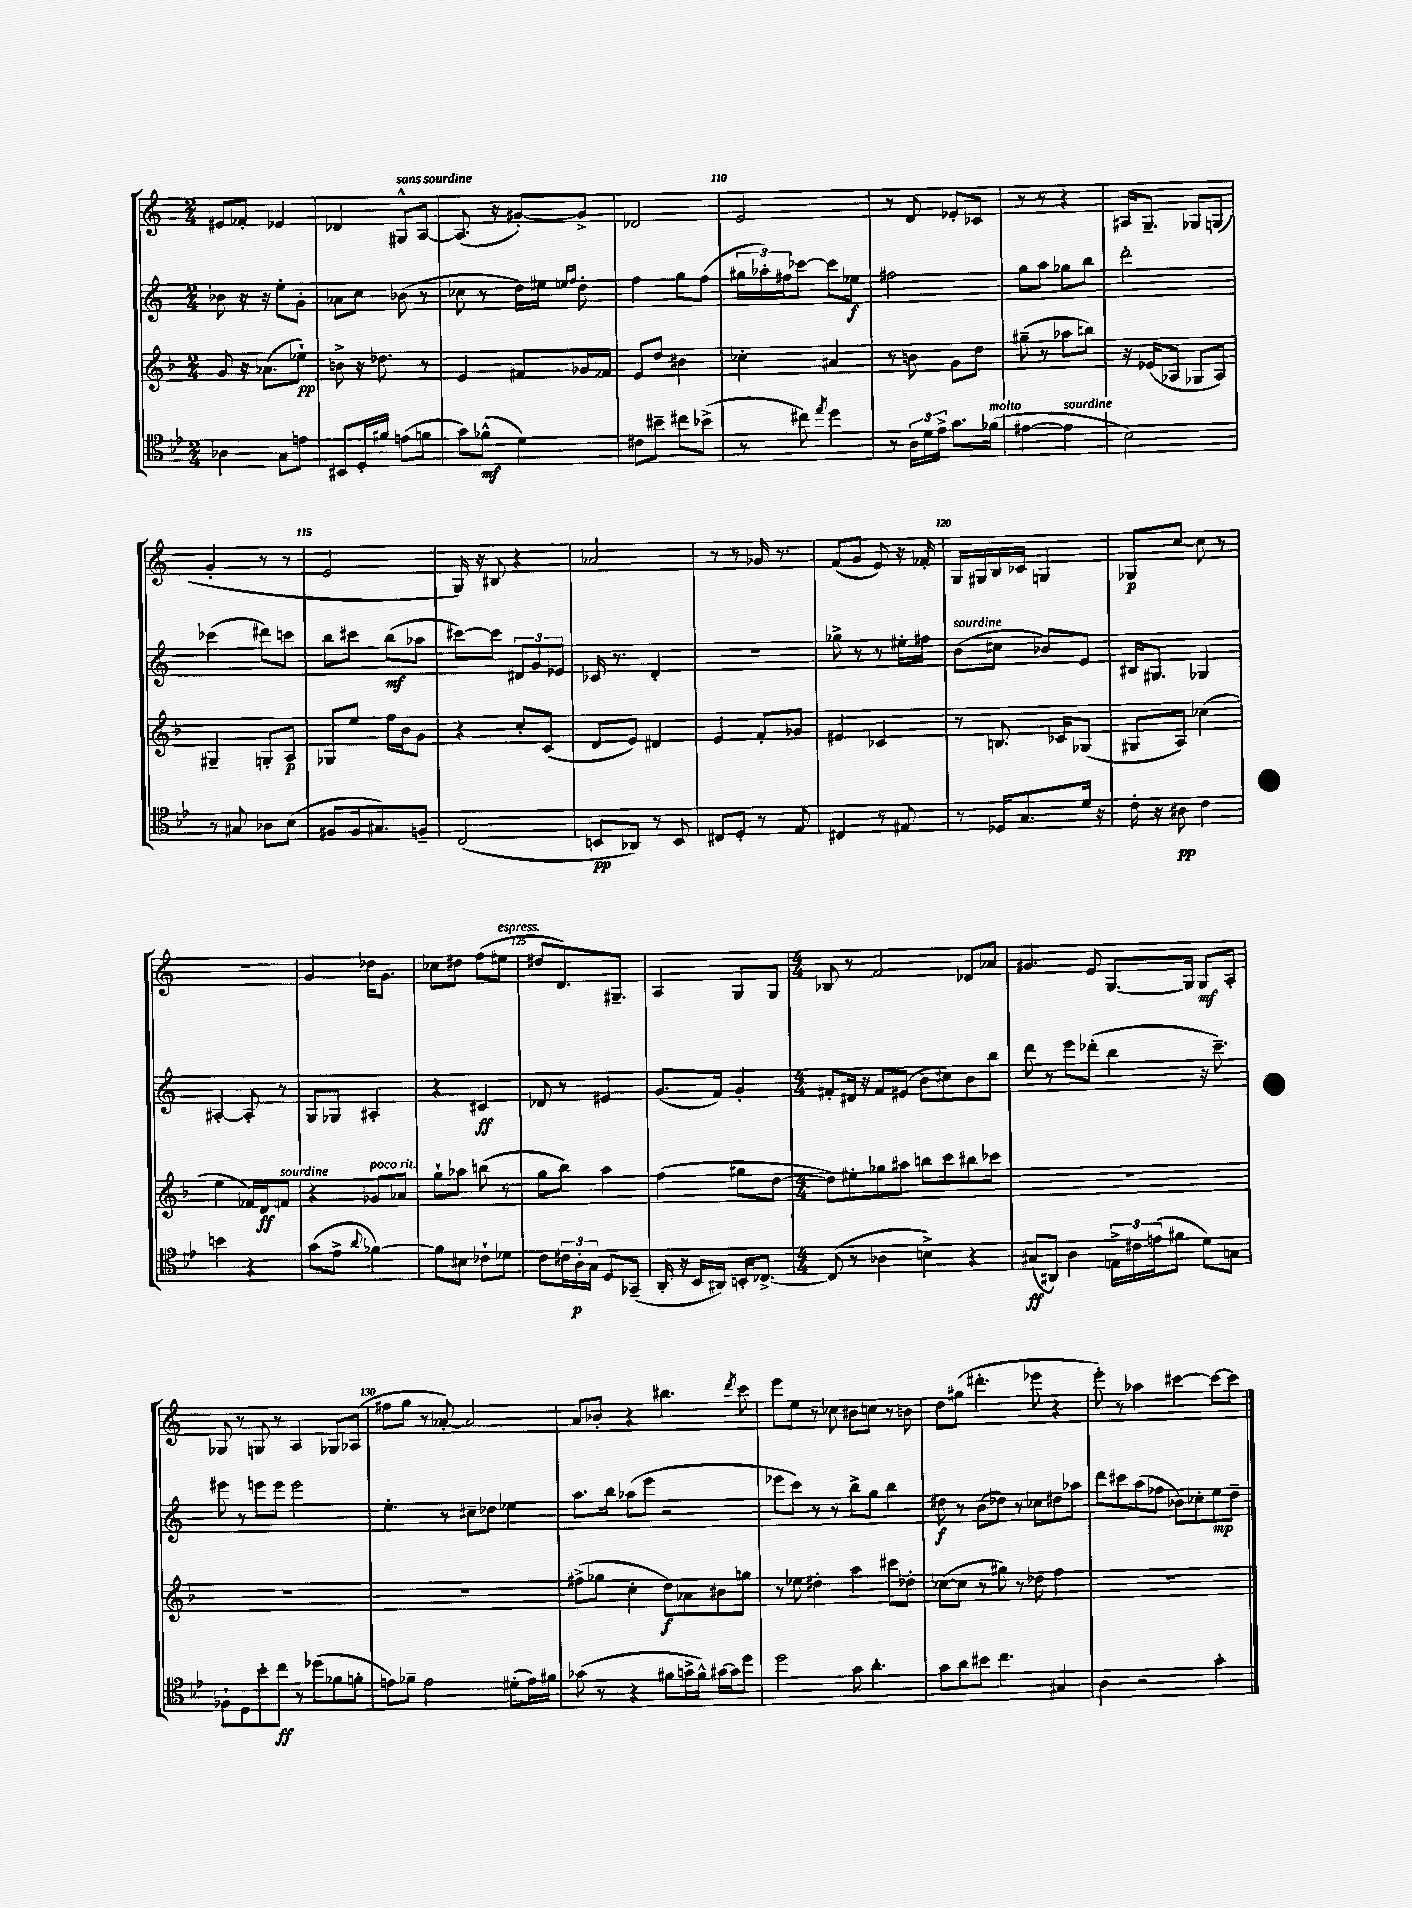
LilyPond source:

<<
\new StaffGroup <<
\new Staff = "s0" {
    \clef treble \key c \major \numericTimeSignature \time 2/4
    eis'8 fes'8-. ees'4 |
    des'4 gis8-^^\markup { \italic "sans sourdine" } a8~ |
    a8.( r16 gis'8~-.) gis'8-> |
    des'2 |
    e'2 |
    r8 d'8 ees'8-. ces'8 |
    r8 r8 r4 |
    ais16 g8.-- ges8 g8( |
    g'4-. r8 r8 |
    e'2 |
    g16) r16 bis8 r4 |
    aes'2 |
    r8 r8 ges'16 r8. |
    f'8( g'8 e'8) r16 fes'16-. |
    g16 gis16 b16 ces'16 g4 |
    ges8\p c''8~ c''8 r8 |
    r2 |
    g'4 des''16 g'8. |
    ces''8 dis''8 f''8( eis''8^\markup { \italic "espress." } |
    dis''8 d'8.) gis8.-- |
    a4 g8 g8 |
    \numericTimeSignature \time 4/4 bes8 r8 f'2 des'8 aes'8 |
    gis'4. e'8 g8.~ g16 g8\mf a8-. |
    ges8 r8 g8 r8 a4 ges8 aes8( |
    fis''8 g''8 r8 aes'8~-.) aes'2 |
    a'8 bes'8-. r4 bis''4. \acciaccatura { d'''8 } c'''8 |
    e'''8 e''8 r8 ces''8 bis'8 c''8 r8 b'8 |
    d''8 gis''8( dis'''4.-. ees'''8 r4 |
    e'''8-.) r8 aes''4 cis'''4~ cis'''8~ cis'''8 \bar "|." |
}
\new Staff = "s1" {
    \clef treble \key c \major \numericTimeSignature \time 2/4
    bes'8 r16 r16 e''8-. g'8-. |
    aes'8 c''8 bes'8( r8 |
    ces''8 r8 d''16) eis''16 \grace { e''16 f''16 } d''8-. |
    f''4 g''8 f''8( |
    \tuplet 3/2 { gis''16 aes''16-.) fis''16 } ces'''8~ ces'''8 ees''8\f |
    fis''2 |
    g''8 a''8 ges''8 b''8 |
    d'''2-. |
    ces'''4( dis'''8) c'''8 |
    b''8 cis'''8 b''8\mf( aes''8 |
    cis'''8~) cis'''8 \tuplet 3/2 { dis'8 g'8 ees'8 } |
    ces'16 r8. d'4-. |
    R2 |
    ges''8-> r8 r8 eis''16-. fis''16 |
    b'8^\markup { \italic "sourdine" }( cis''8 bes'8) e'8 |
    bis16 gis8. ges4 |
    ais4~-. ais8-. r8 |
    g8 ges8 ais4-. |
    r4 cis'4\ff |
    des'8 r8 eis'4 |
    g'8.( f'16) g'4-. |
    \numericTimeSignature \time 4/4 fis'8-. dis'16 r16 fis'8 eis'8( b'8 cis''8) b'8 b''8 |
    d'''8 r8 e'''8 des'''8-.( b''4 r16 c'''8.--) |
    eis'''8 r8 e'''8 e'''8 e'''2 |
    e''4.-. r8 cis''8-- des''8 ees''4 |
    a''8. b''16 aes''8( e'''8 r2 |
    ees'''8 c'''8) r8 r8 b''8-> g''8 b''4 |
    dis''8\f r8 b'8( des''8) r8 ces''8 dis''8 aes''8 |
    d'''8 cis'''8 a''8( fes''8 bes'8) ces''8-. e''8\mp d''8-- \bar "|." |
}
\new Staff = "s2" {
    \clef treble \key f \major \numericTimeSignature \time 2/4
    g'8 r16 aes'8.( ees''8-!\pp) |
    b'8-> r16 des''8. r8 |
    e'4 fis'8 ges'16 fes'16 |
    e'8 d''8 bis'4 |
    ces''4-. ais'4 |
    r8 b'8 g'8 d''8 |
    gis''8--( r8 aes''8 b''8) |
    r16 ees'16( aes8 ges8 aes8) |
    gis4-- g8-. a8\p |
    ges8 e''8 f''16 bes'16 g'8 |
    r4 c''8-. c'8( |
    d'8 e'8) dis'4 |
    e'4 f'8-. ges'8 |
    eis'4 ces'4 |
    r8 b8. ces'16 ges8( |
    gis8 a8) ces''4( |
    e''4 fes'16) d'16\ff f'8^\markup { \italic "sourdine" } |
    r4 ges'8^\markup { \italic "poco rit." } aes'8 |
    g''8-! aes''8 b''8( r8 |
    g''8 bes''8) a''4 |
    f''4( gis''8 d''8~ |
    \numericTimeSignature \time 4/4 d''8) eis''8-. ges''8 ais''8 b''8 c'''8 bis''8 ces'''8 |
    R1 |
    R1 |
    R1 |
    fis''8->( ges''8 c''4-. d''8\f) aes'8 bis'8 g''8 |
    r8 ees''8 dis''4-. a''4 cis'''8 des''8-. |
    ces''8~( ces''8 r8 gis''8) r8 des''8 f''4 |
    R1 \bar "|." |
}
\new Staff = "s3" {
    \clef tenor \key bes \major \numericTimeSignature \time 2/4
    aes4 g8 e'8 |
    bis,8 d16-. fis'16 e'8( f'8 |
    g'8) fes'8-^\mf( d'4) |
    cis'8 bis'8-- cis''8 bes'8->( |
    r8 cis''8) \acciaccatura { ees''8 } d''4 |
    r8 \tuplet 3/2 { a16 d'16 ees'16-> } g'8. fes'16^\markup { \italic "molto" }( |
    eis'4~ eis'4^\markup { \italic "sourdine" } |
    bes2) |
    r8 gis8 aes8 bes8( |
    fis8 fis16 gis8.) f8-- |
    c2( |
    b,8\pp aes,8) r8 b,8 |
    cis8 d8-. r8 ees8 |
    cis4 r8 eis8 |
    r8 des16 g8. d'16 r16 |
    c'16-. r16 ais8\pp c'4 |
    b'4 r4 |
    g'8( ees'8-> \appoggiatura { a'8 } fes'4~) |
    fes'8 bis8 ces'8-! des'8 |
    c'8 \tuplet 3/2 { cis'16 a16-.\p g16 } d8 ges,8--( |
    a,16-. r16 bes,16 ais,16) b,16-. ces8.~-> |
    \numericTimeSignature \time 4/4 ces8( r8 aes4 b4->) r4 |
    gis8\ff( ais,8) a4 \tuplet 3/2 { e16-> cis'16 e'16( } fis'8 d'8) g8 |
    fes8-! d8 bes'8-. c''8\ff r8 des''8( fes'8 f'8-. |
    e'8) fes'8-- e'2 dis'8-.( e'16) fis'16 |
    ges'8( r8 r4 fis'8 g'16-> fis'16-^) gis'16~ gis'16 d''8 |
    d''2 g'8 a'4.-. |
    g'8 a'8 bis'8 c''4. gis4 |
    a4 r2 g'4-. \bar "|." |
}
>>
>>
\layout { \context { \Score currentBarNumber = #106 \override BarNumber.break-visibility = ##(#f #t #t) barNumberVisibility = #(every-nth-bar-number-visible 5) } }
